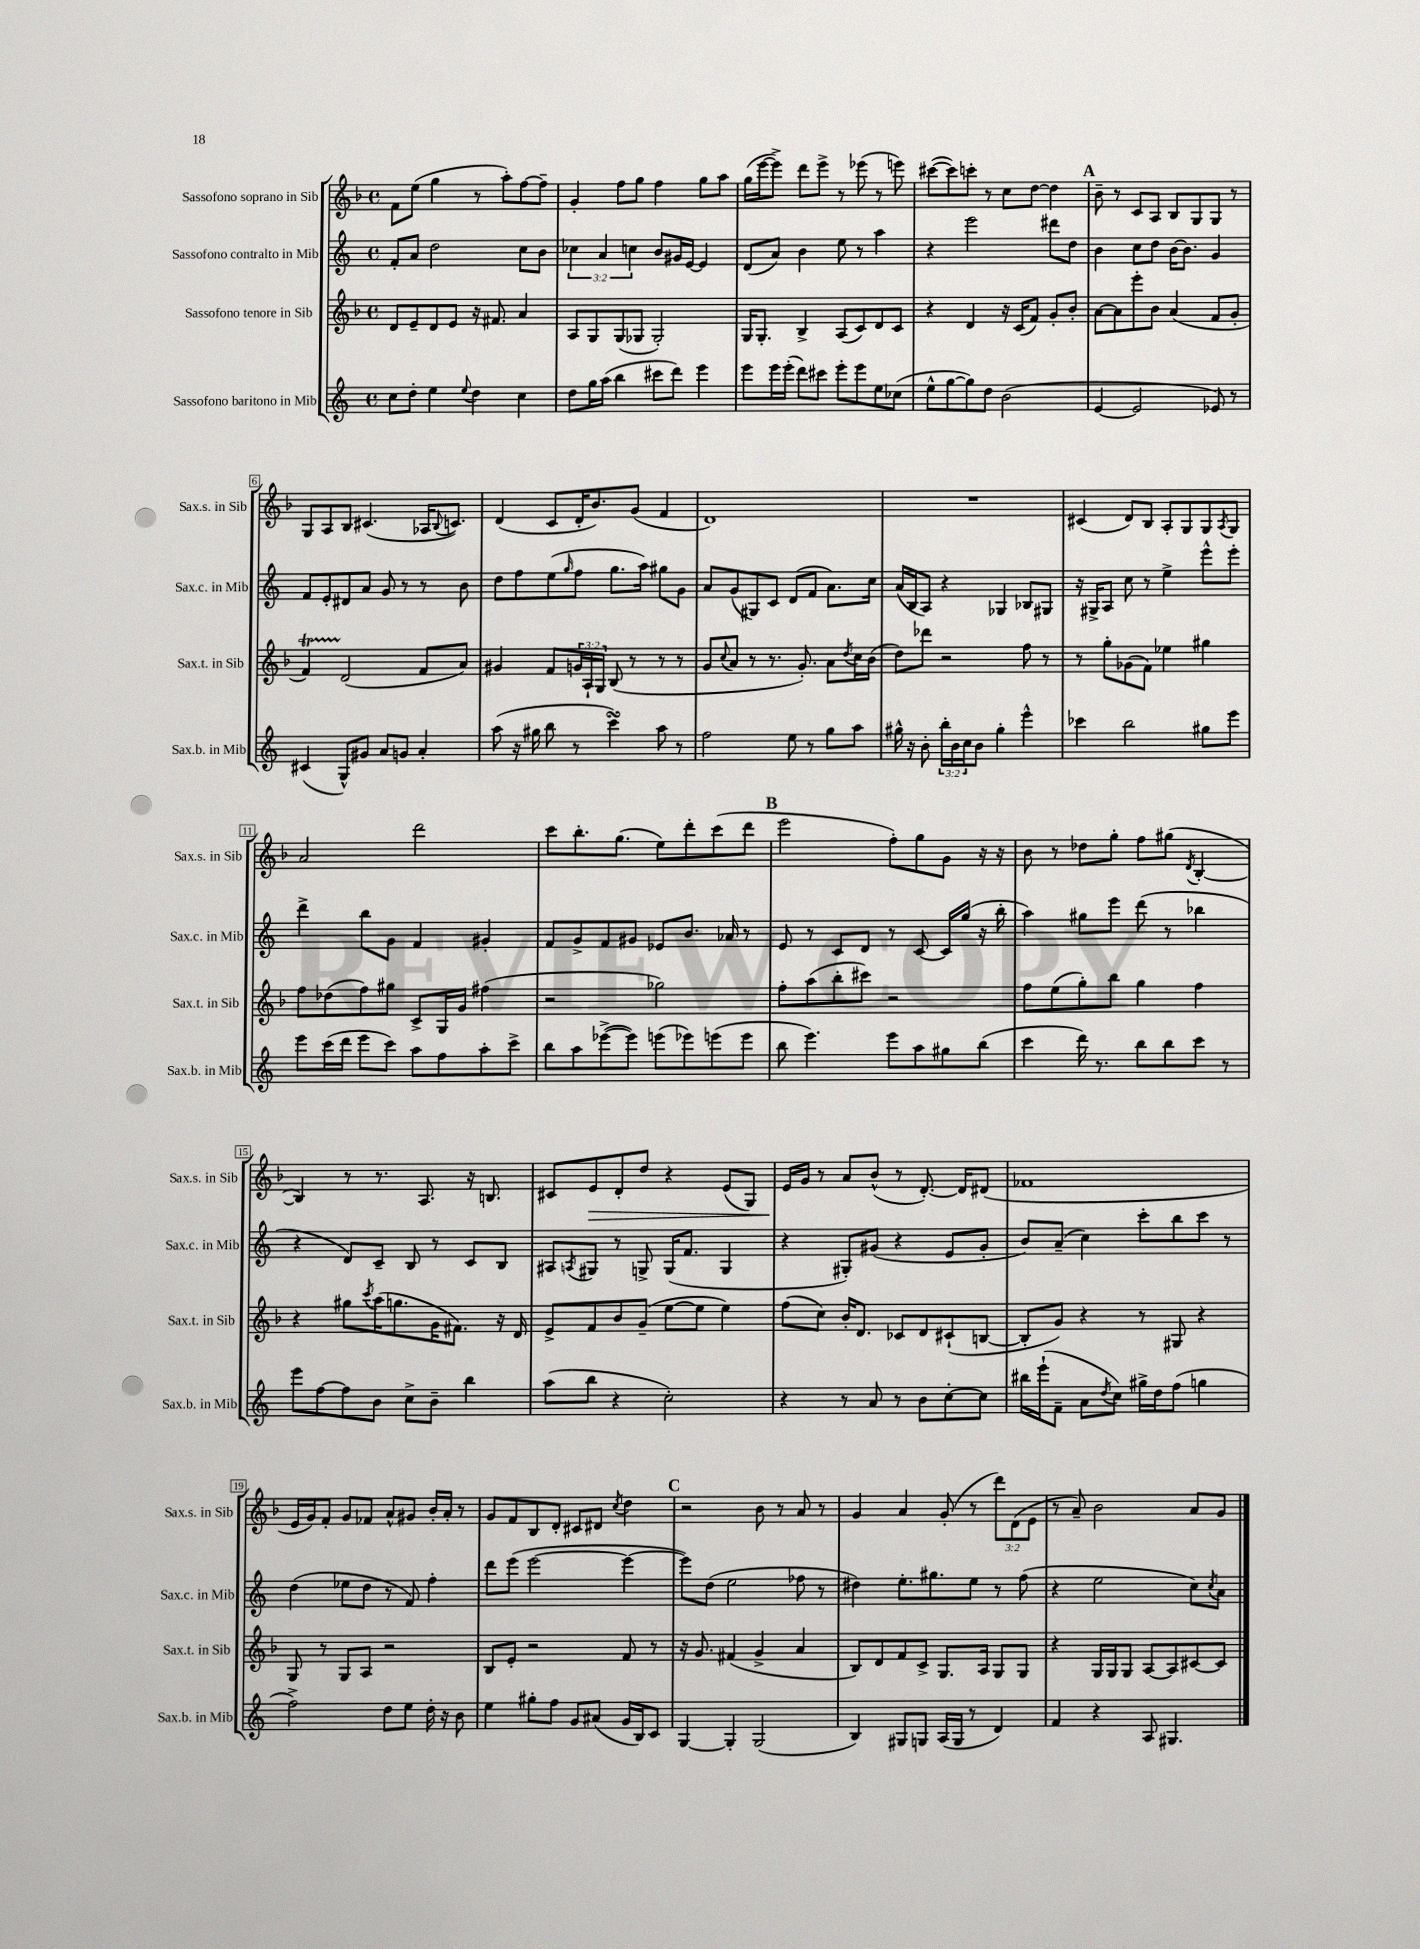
<<
\new StaffGroup <<
\new Staff = "s0" \with { instrumentName = "Sassofono soprano in Sib" shortInstrumentName = "Sax.s. in Sib" } {
    \clef treble \key f \major \defaultTimeSignature \time 4/4 \override Staff.TupletNumber.text = #tuplet-number::calc-fraction-text
    f'8 e''8( g''4 r8 a''8-.) f''8~ f''8-- |
    g'4-. f''8 g''8 f''4 g''8 a''8 |
    g''16( e'''16~ e'''8->) d'''8 e'''8-> r8 ees'''8( r8 e'''8) |
    cis'''8~( cis'''8) c'''8-. r8 c''8 d''8~ d''4 |
    \mark \markup { \bold "A" } bes'8-- r8 c'8 a8 bes8 g8 g8 r8 |
    g8 a8 bes8 cis'4.( aes16 \appoggiatura { bes8 } c'8.) |
    d'4( c'8 d'16-. bes'8.) g'8( f'4 |
    d'1) |
    R1 |
    cis'4( d'8) bes8 a8-. g8 g8 \acciaccatura { a8 } g8 |
    a'2 d'''2 |
    c'''8 bes''8.-. g''8.( e''8) d'''8-. c'''8( d'''8 |
    \mark \markup { \bold "B" } e'''2 f''8-.) g''8 g'8 r16 r16 |
    bes'8 r8 des''8 g''8-. f''8 gis''8( \acciaccatura { d'8 } bes4~-. |
    bes4) r8 r8. a8. r16 b8. |
    cis'8 e'8\> d'8-. d''8 r4 e'8( g8) |
    e'16\! g'16 r8 a'8 bes'8-^( r8 d'8.~-.) d'16 dis'8( |
    fes'1 |
    e'16 g'16) f'8-. g'8 fes'8 a'8-^ gis'8 bes'16-. a'16-. r8 |
    g'8 f'8 bes8 d'8-. cis'8 dis'8 \acciaccatura { c''8 } d''4 |
    \mark \markup { \bold "C" } r2 bes'8 r8 a'8 r8 |
    g'4 a'4 g'8-.( r8 \tuplet 3/2 { d'''8) d'8( e'8 } |
    r8 a'8--) bes'2 a'8 g'8 \bar "|." |
}
\new Staff = "s1" \with { instrumentName = "Sassofono contralto in Mib" shortInstrumentName = "Sax.c. in Mib" } {
    \clef treble \key c \major \defaultTimeSignature \time 4/4 \override Staff.TupletNumber.text = #tuplet-number::calc-fraction-text
    f'8-. a'8 d''2 c''8 b'8 |
    \tuplet 3/2 { ces''4 a'4 c''4 } b'8 gis'16 e'16~ e'4 |
    d'8( a'8) b'4 e''8 r8 a''4 |
    r4 e'''2 dis'''8 d''8 |
    \mark \markup { \bold "A" } b'4 c''8 d''8 b'16~ b'8. g'4 |
    f'8 e'8-. dis'8 a'8 g'8 r8 r8 b'8 |
    d''8 f''8 e''8( \grace { g''16 } f''8 g''8. a''16) gis''8 g'8 |
    a'8 g'8( gis8) c'8 d'8( f'8 a'8.) c''16 |
    a'16( b16 a8) r4 ges4 bes8 gis8 |
    r16 gis16-> a8 c''8 r8 e''4-> e'''8-^ e'''8-. |
    d'''4-> b''8 g'8 f'4 gis'4-. |
    f'8 g'8-> f'8 gis'8 ees'8 b'8. aes'16 r8 |
    \mark \markup { \bold "B" } e'8 r8 c'8 d'8 r8 c'8~ c'16 g''16( r16 b''16-. |
    a''4) gis''8 e'''8 d'''8( r8 bes''4 |
    r4 d'8) c'8-- b8 r8 c'8 b8 |
    ais8 \acciaccatura { a8 } gis8 r8 g8-> g16( f'8. g4 |
    r4 gis8-.) gis'8( r4 e'8 gis'8-. |
    b'8) a'8--( c''4) c'''8-. b''8 c'''8 r8 |
    d''4( ees''8 d''8 r8 f'8) f''4-. |
    d'''8 e'''8( e'''2~ e'''4~ |
    \mark \markup { \bold "C" } e'''8) d''8( e''2 fes''8 r8 |
    dis''4) e''8.-. gis''8. e''8 r8 f''8( |
    r4 e''2 c''8) \acciaccatura { c''8 } a'8 \bar "|." |
}
\new Staff = "s2" \with { instrumentName = "Sassofono tenore in Sib" shortInstrumentName = "Sax.t. in Sib" } {
    \clef treble \key f \major \defaultTimeSignature \time 4/4 \override Staff.TupletNumber.text = #tuplet-number::calc-fraction-text
    d'8 e'8-- d'8 e'8 r16 fis'8. a'4 |
    a8 g8 g8( ges8 ges2-.) |
    g16 g8.-. bes4-> a8( c'8) d'8 c'8 |
    r4 d'4 r16 c'16( f'8) g'8-. bes'8-. |
    \mark \markup { \bold "A" } a'8~ a'8 e'''8-. bes'8 a'4( f'8 g'8-. |
    f'4\startTrillSpan) d'2\stopTrillSpan( f'8 a'8) |
    gis'4 f'8 \tuplet 3/2 { g'16 a16-! g16 } bes8( r8 r8 r8 |
    g'8 \appoggiatura { c''8 } a'8 r8 r8. g'8.-.) a'8 \acciaccatura { d''8 } c''16 bes'16( |
    d''8) des'''8 r2 f''8 r8 |
    r8 g''8-. ges'8( f'8) ees''4 gis''4 |
    f''8 des''8( f''8) gis''8 c'8-> g16 g'16 fis''4( |
    r2 ges''2) |
    \mark \markup { \bold "B" } f''8-. a''8( bes''8-. cis'''8) r2 |
    f''8 e''8( g''8-.) bes''8 g''4 f''4 |
    r4 gis''8 \acciaccatura { c'''8 } a''16( g''8. g'16 fis'8.) r16 d'16 |
    e'8-> f'8 bes'8 g'8--( e''8~ e''8 e''4) |
    f''8( c''8) bes'16-. d'8. ces'8 d'8 cis'8-!( b8~ |
    b8-. g'8) r4 r8 gis8 r4 |
    g8 r8 g8 a8 r2 |
    bes8 e'8-. r2 f'8 r8 |
    \mark \markup { \bold "C" } r16 g'8. fis'4( g'4-> a'4 |
    bes8) d'8 f'8 c'8-> g8. a16 g8 g8 |
    r4 g16 g16 g8 a8~ a8 cis'8~ cis'8 \bar "|." |
}
\new Staff = "s3" \with { instrumentName = "Sassofono baritono in Mib" shortInstrumentName = "Sax.b. in Mib" } {
    \clef treble \key c \major \defaultTimeSignature \time 4/4 \override Staff.TupletNumber.text = #tuplet-number::calc-fraction-text
    c''8 d''8-. e''4 \appoggiatura { e''8 } d''4 c''4 |
    d''8 g''16 a''16( b''4 cis'''8 d'''8) e'''4 |
    e'''8 e'''16 e'''16-.( d'''8) cis'''8 e'''8-. e'''8 e''8 ces''8( |
    e''8-^ g''8~ g''8) d''8 b'2( |
    \mark \markup { \bold "A" } e'4~ e'2 ees'8) r8 |
    cis'4( g8-^) gis'8 a'8 g'8 a'4-. |
    a''8( r16 gis''16 b''8 r8 c'''4\turn) a''8 r8 |
    f''2 e''8 r8 g''8 a''8 |
    gis''16-^ r16 b'8-. \tuplet 3/2 { b''16-. b'16 c''16 } b'8 gis''4-. e'''4-^ |
    ces'''4 b''2 gis''8 e'''8 |
    e'''8 c'''16( d'''16 e'''8 c'''8) a''8 f''8 a''8-. c'''8-> |
    b''8 a''8 ees'''8~->( ees'''8) e'''8( ees'''8) e'''8( e'''8 |
    \mark \markup { \bold "B" } b''8 e'''4.) e'''8 a''8 gis''8 b''8( |
    c'''4 d'''16) r8. b''8 b''8 c'''8 r8 |
    e'''8 f''8~ f''8 b'8 c''8-> b'8-- b''4 |
    a''8( b''8 r4 c''2-.) |
    r4 r8 a'8 r8 b'8 c''8~-. c''8 |
    bis''16 e'''16-!( f'8-- a'8 \acciaccatura { d''8 } c''8) gis''16-> d''16 f''8( g''4 |
    f''2->) d''8 e''8 d''16-. r16 b'8 |
    e''4 gis''8-. f''8 g'8 ais'8( g'16 b16) c'8 |
    \mark \markup { \bold "C" } g4~ g4-. g2( |
    b4) gis8 g8 a16( g16 r8 d'4) |
    f'4 r4 a8 gis4. \bar "|." |
}
>>
>>
\layout { \context { \Score \override BarNumber.stencil = #(make-stencil-boxer 0.1 0.3 ly:text-interface::print) } }
